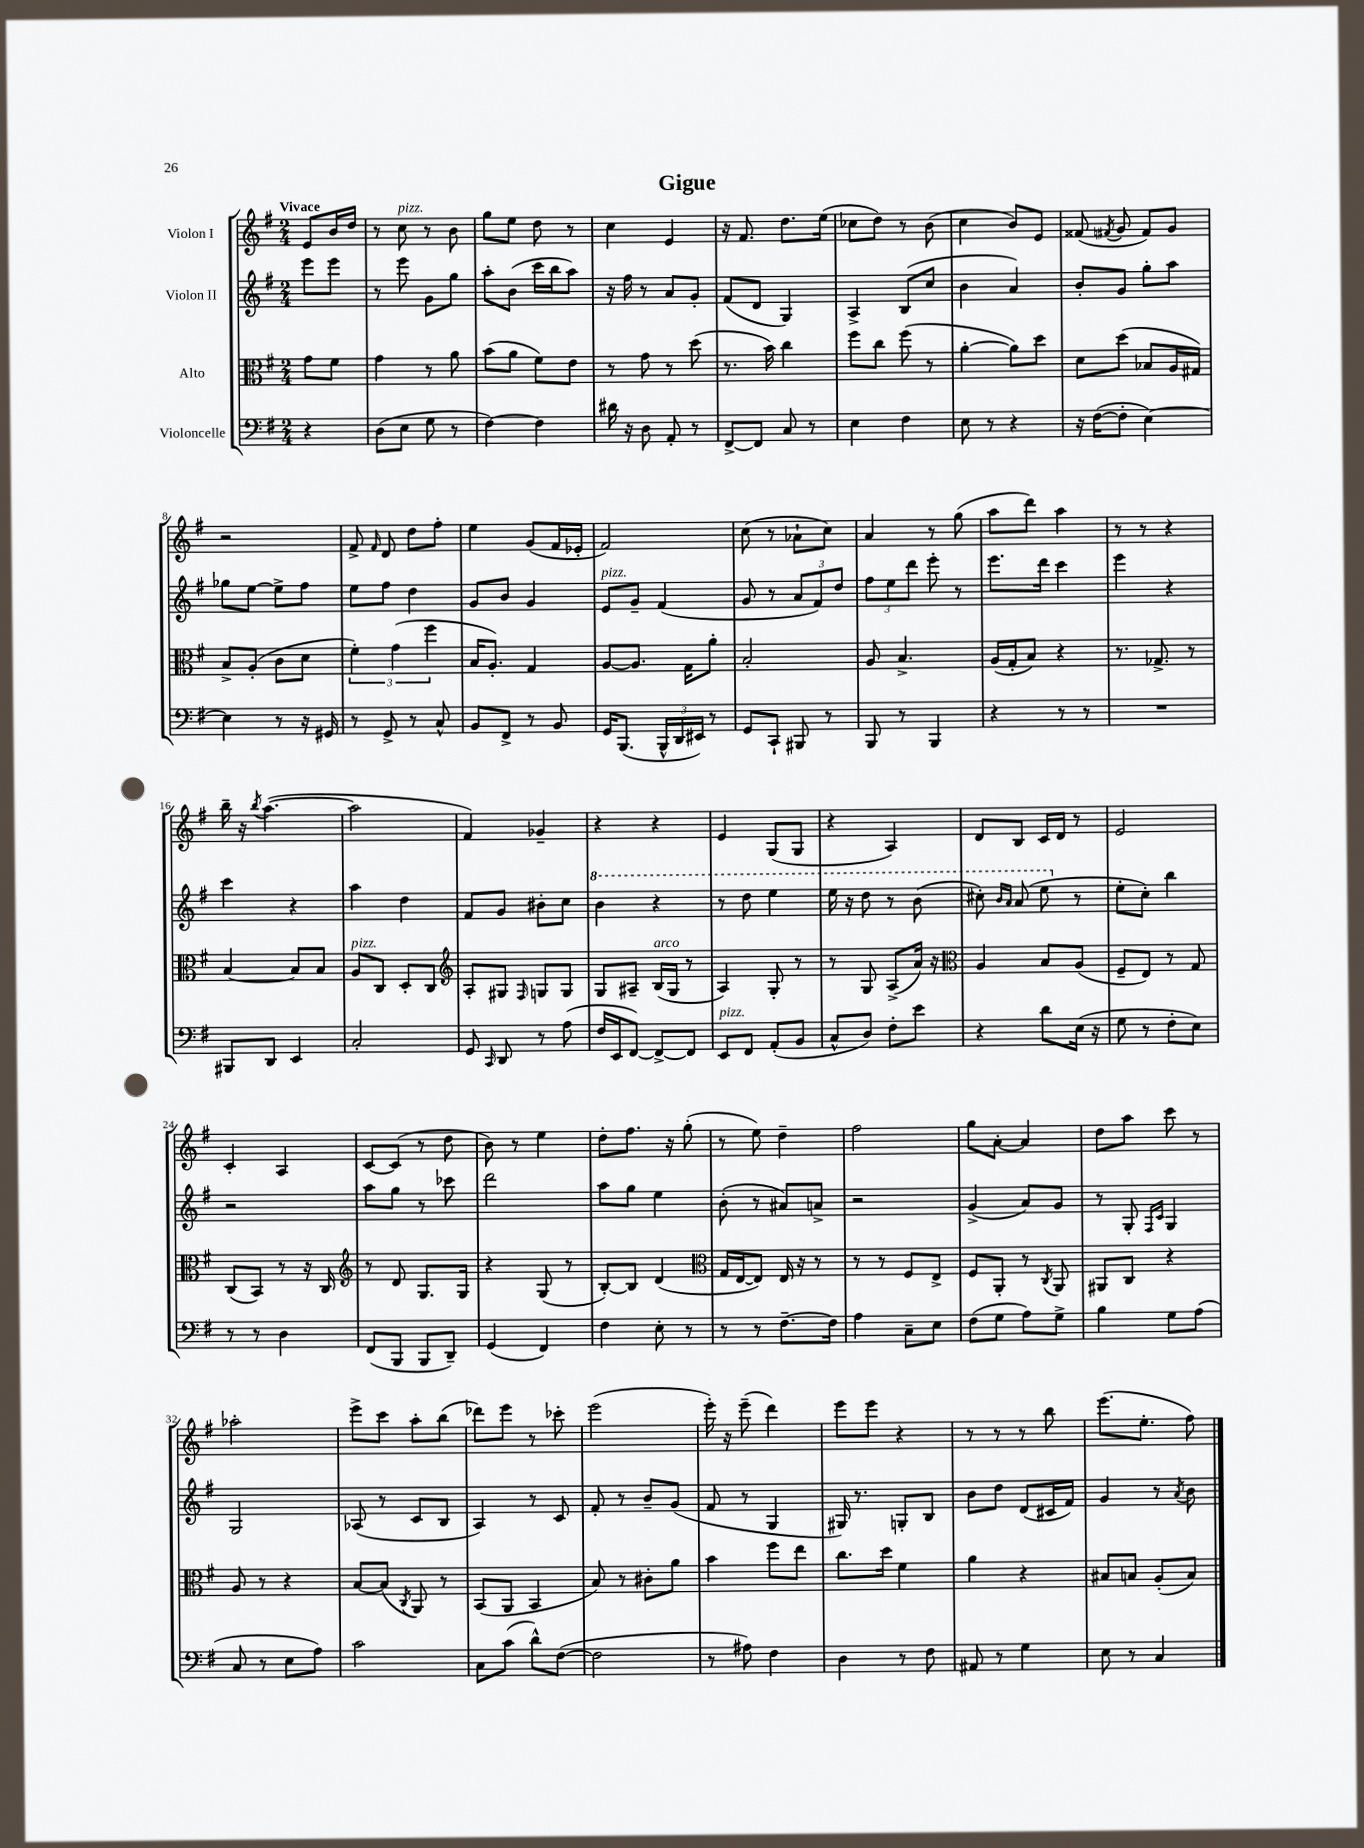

**kern	**kern	**kern	**kern
*staff4	*staff3	*staff2	*staff1
*clefF4	*clefC3	*clefG2	*clefG2
*k[f#]	*k[f#]	*k[f#]	*k[f#]
*M2/4	*M2/4	*M2/4	*M2/4
4r	8g	8eee	8e
.	8f#	8eee	16b
.	.	.	16dd
=	=	=	=
(8D	4g	8r	8r
8E	.	8eee	8cc
8G	8r	8g	8r
8r	8a	8gg	8b
=	=	=	=
[4F#)	(8b	8aa'	8gg
.	8a	(8b	8ee
4F#]	8f#)	16ccc	8dd
.	.	16bb	.
.	8e	8aa)	8r
=	=	=	=
16d#	8r	16r	4cc
16r	.	16ff#	.
8D	8g	8r	.
8AA'	8r	8a	4e
8r	(8dd	8g'	.
=	=	=	=
[8FF#^	8.r	(8f#	16r
.	.	.	8.f#
8FF#]	.	8d	.
.	16b)	.	.
8C	4cc	4G)	8.dd
8r	.	.	.
.	.	.	(16ee
=	=	=	=
4E	8ff#	4A^	8cc-
.	8cc	.	8dd)
4F#	(8ff#	(8B	8r
.	8r	8cc	(8b
=	=	=	=
8E	[4a'	4b	4cc
8r	.	.	.
4r	8a])	4a)	8b)
.	8dd	.	8e
=	=	=	=
16r	8d	8b'	(8f##
([16F#	.	.	.
.	.	.	8qf#
8F#']	(8dd	8g	8g
[4E)	8B-	8gg'	8f#)
.	16A	8aa	8g
.	16G#)	.	.
=	=	=	=
4E]	8B^	8gg-	2r
.	(8A'	[8ee	.
8r	8c	8ee^]	.
16r	8d	8ff#	.
16GG#	.	.	.
=	=	=	=
8r	6f#')	8ee	8f#^
.	.	.	16qqf#
8GG^	.	8ff#	8d
.	(6g	.	.
8r	.	4dd	8dd
.	6ff#	.	.
8C^^	.	.	8ff#'
=	=	=	=
8BB	16B	8g	4ee
.	8.A')	.	.
8FF#^	.	8b	.
8r	4G	4g	(8g
8BB	.	.	16f#
.	.	.	16e-'
=	=	=	=
16GG	[8A	8e	2f#)
(8.BBB	.	.	.
.	8.A]	8g~	.
24BBB^^	.	(4f#	.
24DD	.	.	.
.	16G	.	.
24EE#)	.	.	.
8r	8a'	.	.
=	=	=	=
8GG	2B'	8g	(8cc
8CC`	.	8r	8r
8BBB#	.	12a	8a-`
.	.	12f#)	.
8r	.	.	8cc)
.	.	12dd	.
=	=	=	=
8BBB	8A	12ff#	4a
.	.	12ee	.
8r	4.B^	.	.
.	.	12ddd	.
4BBB	.	8eee'	8r
.	.	8r	(8gg
=	=	=	=
4r	(16A	8.eee	8aa
.	16G'	.	.
.	8B)	.	8ddd)
.	.	16ddd	.
8r	4r	4ccc	4aa
8r	.	.	.
=	=	=	=
2r	8.r	4eee	8r
.	.	.	8r
.	8.G-^	.	.
.	.	4r	4r
.	8r	.	.
=	=	=	=
8BBB#	[4B	4ccc	16bb~
.	.	.	16r
.	.	.	8qbb
8DD	.	.	([4.aa
4EE	8B]	4r	.
.	8B	.	.
=	=	=	=
2C'	8A	4aa	2aa]
.	8C	.	.
.	8D'	4dd	.
.	8C	.	.
=	=	=	=
*	*clefG2	*	*
8GG	8A'	8f#	4f#)
16qqCC	.	.	.
8DD	8G#	8g	.
.	16qqF#	.	.
8r	8G	8b#'	4g-~
(8A	8G	8cc	.
=	=	=	=
16F#	8G	4bb	4r
16EE	.	.	.
[8FF#)	8A#~	.	.
8FF#^_	(16B	4r	4r
.	16G	.	.
8FF#]	8r	.	.
=	=	=	=
8EE	4A)	8r	4e
8FF#	.	8ddd	.
(8AA'	8G'	4eee	(8G
8BB	8r	.	8G
=	=	=	=
8C^^	8r	16eee	4r
.	.	16r	.
8D)	8G	8ddd	.
8F#'	(8A^	8r	4A)
8e	16a)	(8bb	.
.	16r	.	.
=	=	=	=
*	*clefC3	*	*
4r	4A	8ccc#')	8d
.	.	16qqbb	.
.	.	16qqaa	.
.	.	(8aa	8B
8d	8B	8eee	16c
.	.	.	16d
(16E	(8A	8r	8r
16r	.	.	.
=	=	=	=
8G	8F#~	8ee'	2e
8r	8E)	8cc')	.
8F#'	8r	4bb	.
8E)	8G	.	.
=	=	=	=
8r	(8C	2r	4c'
8r	8BB)	.	.
4D	8r	.	4A
.	16r	.	.
.	16C	.	.
=	=	=	=
*	*clefG2	*	*
(8FF#	8r	8aa	[8c
8BBB	8d	8gg	(8c]
8BBB	8.G	8r	8r
8DD~)	.	8ccc-	8dd
.	16G	.	.
=	=	=	=
(4GG	4r	2ddd	8b)
.	.	.	8r
4FF#)	(8G	.	4ee
.	8r	.	.
=	=	=	=
4F#	[8B')	8aa	8dd'
.	8B]	8gg	8.ff#
8E'	(4d	4ee	.
.	.	.	16r
8r	.	.	(8gg'
=	=	=	=
*	*clefC3	*	*
8r	16G	(8b'	8r
.	[16E	.	.
8r	8E])	8r	8ee)
[8.F#~	16E	8a#)	4dd~
.	16r	.	.
.	8r	8a^	.
16F#]	.	.	.
=	=	=	=
4A	8r	2r	2ff#
.	8r	.	.
8C~	8F#	.	.
8E	8E^	.	.
=	=	=	=
(8F#	8F#	(4g^	8gg
8G	8AA'	.	[8a'
8A)	8r	8a)	4a]
.	8qC	.	.
8G^	8AA	8g	.
=	=	=	=
4B	8AA#	8r	8dd
.	8C	8G'	8aa
.	.	16qqF#	.
.	.	16qqc	.
8G	4r	4G	8ccc
(8A	.	.	8r
=	=	=	=
8C	8A	2G	2aa-'
8r	8r	.	.
8E	4r	.	.
8A)	.	.	.
=	=	=	=
2c	[8B	(8A-	8eee^
.	(8B]	8r	8ccc
.	8qC	.	.
.	8AA)	8c	8aa'
.	8r	8B	(8bb
=	=	=	=
8C	(8BB	4A)	8ddd-)
(8c	8AA	.	8eee
8d^^)	4BB	8r	8r
([8F#	.	8c	8ccc-'
=	=	=	=
2F#]	8B)	8f#'	(2eee
.	8r	8r	.
.	8c#'	8b~	.
.	8a	(8g	.
=	=	=	=
8r	4b	8f#	16eee')
.	.	.	16r
8A#)	.	8r	(8eee~
4F#	8ff#	4G	4ddd)
.	8ee	.	.
=	=	=	=
4D	8.cc	16G#)	8eee
.	.	8.r	.
.	.	.	8eee
.	16dd	.	.
8r	4f#	8G'	4r
8F#	.	8B	.
=	=	=	=
8AA#	4a	8b	8r
8r	.	8dd	8r
4G	4r	(8d	8r
.	.	16c#	8bb
.	.	16f#)	.
=	=	=	=
8E	8B#	4g	(8.eee
8r	8B	.	.
.	.	.	8.ee'
4C	(8A'	8r	.
.	.	8qa	.
.	8B)	8b	8ff#)
==	==	==	==
*-	*-	*-	*-
